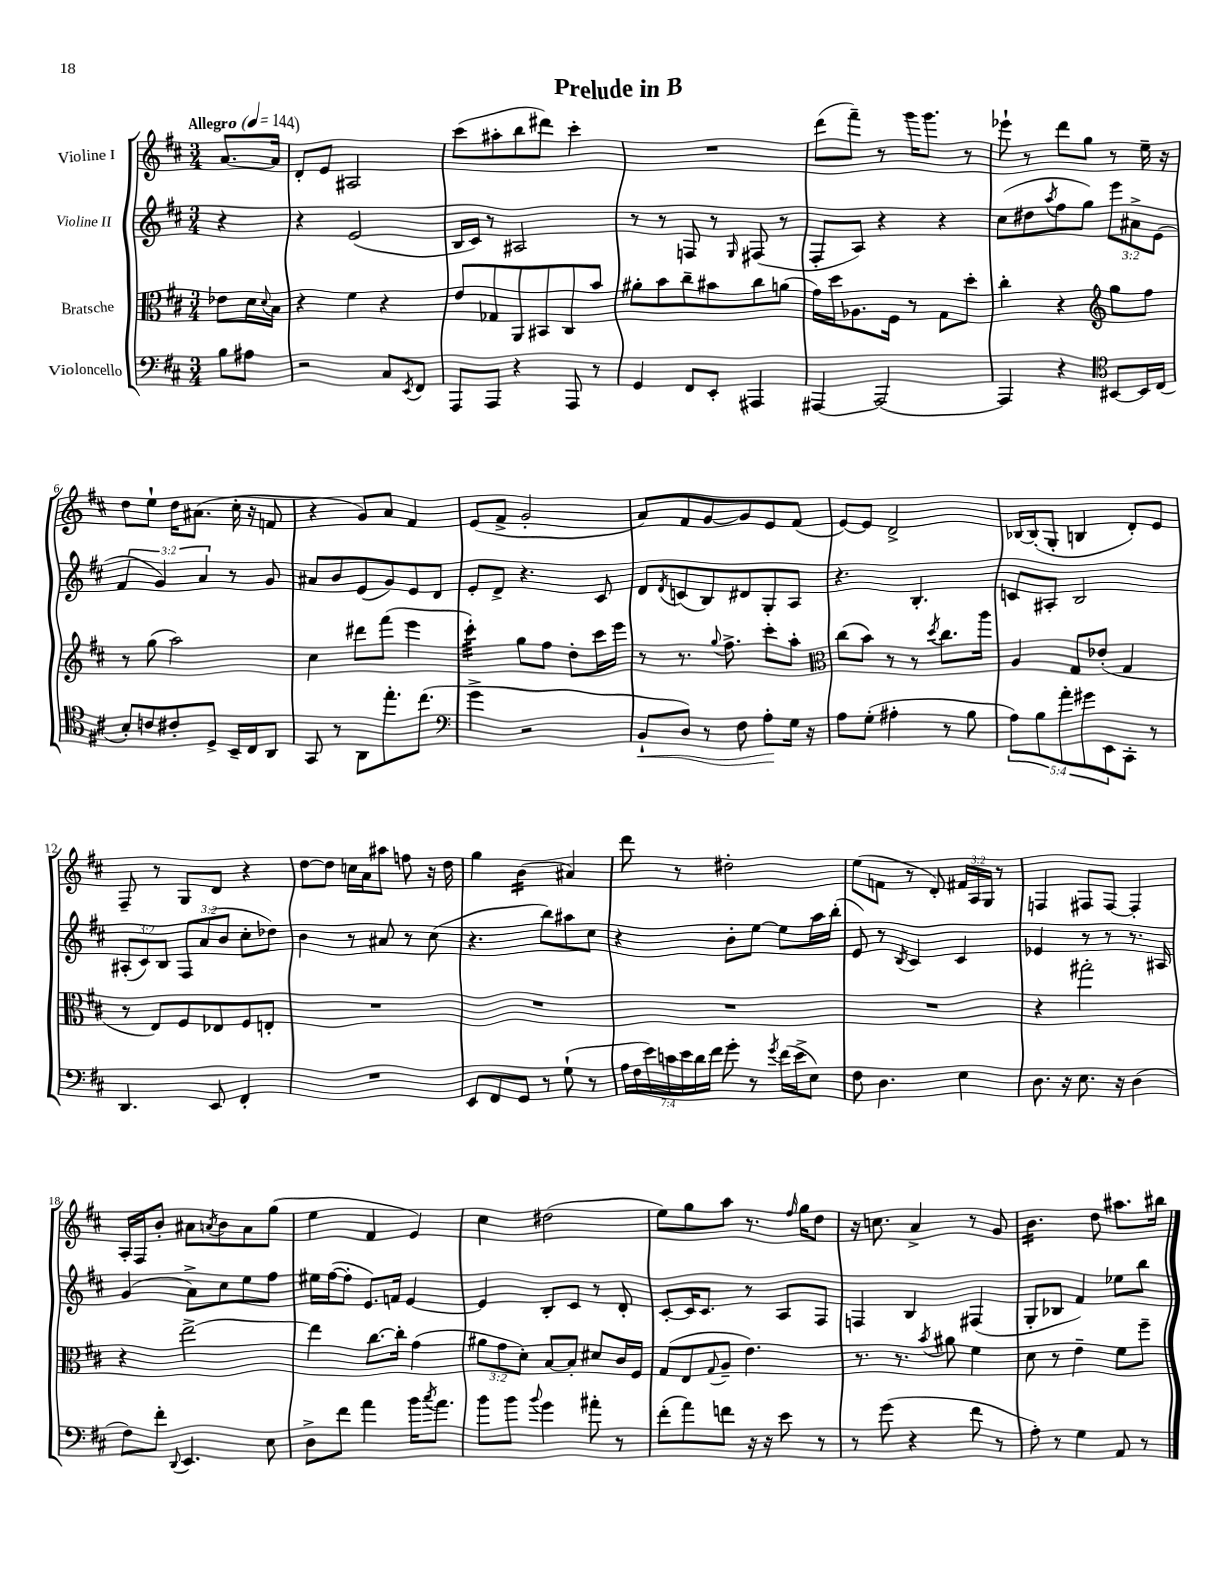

**kern	**kern	**kern	**kern
*staff4	*staff3	*staff2	*staff1
*clefF4	*clefC3	*clefG2	*clefG2
*k[f#c#]	*k[f#c#]	*k[f#c#]	*k[f#c#]
*M3/4	*M3/4	*M3/4	*M3/4
*MM144	*MM144	*MM144	*MM144
8B	8e-	4r	[8.a
8A#	16d	.	.
.	8qqd	.	.
.	16B	.	16a]
=	=	=	=
2r	4r	4r	8d'
.	.	.	8e
.	4f#	(2e	2A#
8C#	4r	.	.
8qEE	.	.	.
8FF#	.	.	.
=	=	=	=
8AAA	8e	16B	(8ccc#
.	.	16c#)	.
8AAA	8G-	8r	8aa#'
4r	8AA	2A#	8bb
.	8BB#	.	8ddd#)
8AAA	8C#	.	4ccc#'
8r	8b	.	.
=	=	=	=
4GG	8a#'	8r	2.r
.	8b	8r	.
8FF#	8cc#~	8F	.
8EE'	8b#	8r	.
.	.	16qqG	.
4AAA#	8cc#	(8F#	.
.	(8a	8r	.
=	=	=	=
[4AAA#	16g)	8F#'	(8ddd
.	16dd	.	.
.	8.A-	8A)	8fff#~)
2AAA#_	.	4r	8r
.	16F#	.	.
.	8r	.	16ggg
.	.	.	8.ggg
.	8G	4r	.
.	8dd'	.	8r
=	=	=	=
4AAA#]	4cc#'	(8cc#	8eee-`
.	.	8dd#	8r
.	.	8qaa	.
4r	4r	8ff#	8ddd
.	.	8gg)	8gg
*clefC4	*clefG2	*	*
[8BB#	8gg	12eee	8r
.	.	12a#^	.
16BB#]	8ff#	.	16ee~
.	.	(12e	.
(16C#	.	.	16r
=	=	=	=
8B')	8r	6f#	8dd
8c	(8gg	.	8ee`
.	.	6g)	.
8c#'	2aa)	.	16dd
.	.	.	(8.a#
.	.	6a	.
8D^	.	.	.
16BB~	.	8r	16cc#'
16C#	.	.	16r
8AA	.	8g	8f
=	=	=	=
8GG	4cc#	8a#	4r
8r	.	8b	.
8AA	8ddd#	(8e	8g)
8.ee'	(8fff#	8g)	8a
.	4eee	8e	4f#
(8.cc#	.	.	.
.	.	8d	.
=	=	=	=
*clefF4	*	*	*
4g^	4ccc#')	8e'	(8e
.	.	8d^	8f#^
2r	8gg	4.r	2g'
.	8ff#	.	.
.	8dd'	.	.
.	16ccc#	8c#	.
.	16eee	.	.
=	=	=	=
8BB`	8r	8d	8a)
.	.	8qd	.
8D)	8.r	(8c	8f#
8r	.	8B)	[8g
.	8qqgg	.	.
.	8.ff#^	.	.
8F#	.	8d#	8g]
8A'	8ccc#'	8G'	8e
16G	8aa'	8A	(8f#
16r	.	.	.
=	=	=	=
*	*clefC3	*	*
8A	(8cc#	4.r	[8e)
(8G'	8b)	.	8e]
4A#'	8r	.	2d^
.	8r	4.B'	.
.	8qdd	.	.
8r	8.cc#	.	.
8B	.	.	.
.	16aa	.	.
=	=	=	=
10A)	4A	8c	[16B-
.	.	.	(16B-']
10B	.	.	.
.	.	8A#'	8G'
10a'	.	.	.
.	8G	2B	4B
10g#	.	.	.
.	(8e-'	.	.
10EE	.	.	.
8CC#'	4G	.	8d')
8r	.	.	8e
=	=	=	=
4.DD	8r	(12A#'	8F#~
.	.	12c#)	.
.	8E)	.	8r
.	.	12B	.
.	8F#	12F#	8G
.	.	(12a	.
8EE	8E-	.	8d
.	.	12b	.
4FF#'	8F#	8cc#'	4r
.	8E'	8dd-)	.
=	=	=	=
2.r	2.r	4b	[8dd
.	.	.	8dd]
.	.	8r	16cc
.	.	.	16a
.	.	8a#	8aa#
.	.	8r	8ff
.	.	(8cc#	16r
.	.	.	16dd
=	=	=	=
8EE	2.r	4.r	4gg
8FF#	.	.	.
8GG	.	.	(4b
8r	.	8bb)	.
(8G`	.	8aa#	4a#)
8r	.	8cc#	.
=	=	=	=
28A	2.r	4r	8ddd
28F#	.	.	.
28e)	.	.	.
28c	.	.	.
.	.	.	8r
28e	.	.	.
28d	.	.	.
28f#	.	.	.
8g'	.	8b'	2dd#'
8r	.	[8ee	.
8qg	.	.	.
(16f#	.	8ee]	.
16e^	.	.	.
8E)	.	16aa	.
.	.	(16bb'	.
=	=	=	=
8F#	2.r	8e)	(8ee
4.D	.	8r	8f
.	.	8qB	.
.	.	4c#	8r
.	.	.	8d')
4E	.	4c#	24f#
.	.	.	24A
.	.	.	24G
.	.	.	8r
=	=	=	=
8.D	4r	4e-	4F
16r	.	.	.
8.E	2gg#'	8r	8F#
.	.	8r	[8F#
16r	.	.	.
(4D	.	8.r	4F#']
.	.	16A#	.
=	=	=	=
8F#)	4r	(4g	16A'
.	.	.	16F#
8f#'	.	.	8b'
8qqDD	.	.	.
4.EE	[2ee^	8a^)	8a#
.	.	.	8qa
.	.	8cc#	8b
.	.	8ee	8a
8E	.	8ff#	(8gg
=	=	=	=
8D^	4ee]	16ee#	4ee
.	.	([16ff#	.
8f#	.	8ff#']	.
4a	[8.cc#	8.e)	4f#
.	16cc#']	16f	.
16b	(4g	[4e	4e)
8qcc#	.	.	.
8.a	.	.	.
=	=	=	=
8b	12a#	4e]	4cc#
.	12g	.	.
8b	.	.	.
.	12d')	.	.
8qqb	.	.	.
4g	[8B	8B'	(2dd#
.	8B']	8c#	.
8a#'	8d#	8r	.
8r	16c#	8d'	.
.	16F#	.	.
=	=	=	=
(8f#'	(8G	[8c#'	8ee)
8a)	8E	16c#]	8gg
.	.	8.c#	.
.	8qqG	.	.
8f	8A~	.	8aa
16r	4.e)	8r	8.r
16r	.	.	.
8e	.	8A	.
.	.	.	16qqff#
.	.	.	16gg
8r	.	8F#	8dd
=	=	=	=
8r	8.r	4F	16r
.	.	.	8.cc
(8g	.	.	.
.	8.r	.	.
4r	.	4B	4a^
.	8qb	.	.
.	8a#	.	.
8f#	4f#	(4F#	8r
8r	.	.	8g
=	=	=	=
8A')	8d	8G'	4.b
8r	8r	8B-	.
4G	4e~	4f#)	.
.	.	.	8dd
8AA	8f#	8ee-	8.aa#
8r	8ff#~	8bb	.
.	.	.	16bb#
==	==	==	==
*-	*-	*-	*-
